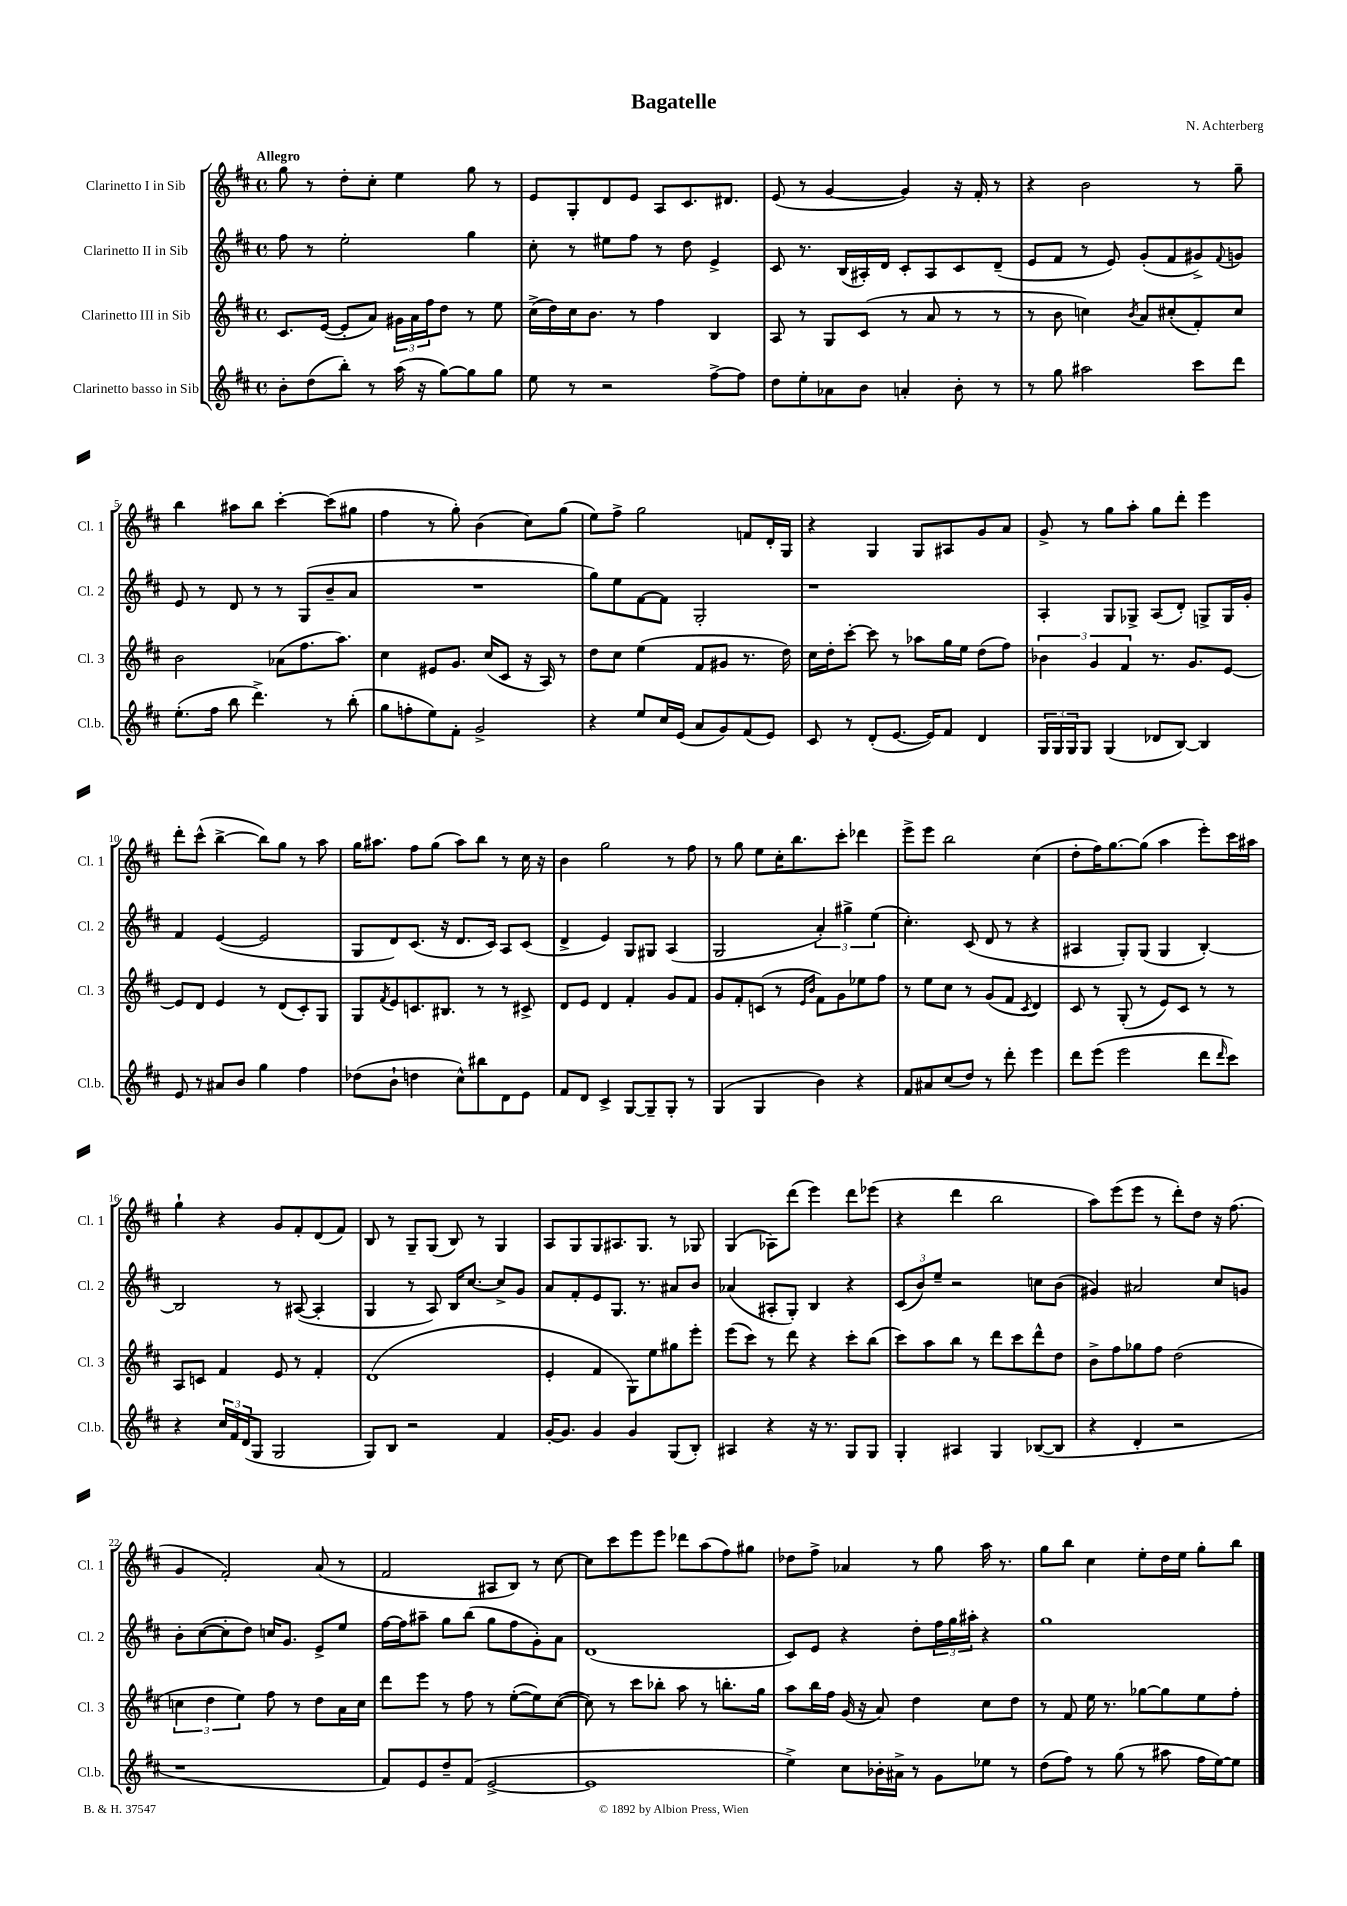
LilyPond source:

\header { title = "Bagatelle" composer = "N. Achterberg" }
<<
\new StaffGroup <<
\new Staff = "s0" \with { instrumentName = "Clarinetto I in Sib" shortInstrumentName = "Cl. 1" } {
    \clef treble \key d \major \defaultTimeSignature \time 4/4 \tempo "Allegro"
    g''8 r8 d''8-. cis''8-. e''4 g''8 r8 |
    e'8 g8-. d'8 e'8 a8 cis'8. dis'8. |
    e'8( r8 g'4~ g'4) r16 fis'16-. r8 |
    r4 b'2 r8 g''8-- |
    b''4 ais''8 b''8 cis'''4~-. cis'''8( gis''8 |
    fis''4 r8 g''8-.) b'4( cis''8) g''8( |
    e''8) fis''8-> g''2 f'8 d'16-. g16 |
    r4 g4 g8 ais8 g'8 a'8 |
    g'8-> r8 g''8 a''8-. g''8 d'''8-. e'''4 |
    d'''8-. cis'''8-^( b''4~-> b''8) g''8 r8 a''8 |
    g''16 ais''8. fis''8 g''8( ais''8) b''8 r8 cis''16 r16 |
    b'4 g''2 r8 fis''8 |
    r8 g''8 e''8 cis''16-. b''8. cis'''8-. des'''4 |
    e'''8-> e'''8 b''2 cis''4( |
    d''8-. fis''16) g''8.~ g''8( a''4 e'''8-.) cis'''16 ais''16 |
    g''4-! r4 g'8 fis'8-. d'8( fis'8) |
    b8 r8 g8-- g8( b8) r8 g4 |
    a8 g8 g8 ais8. g8. r8 ges8 |
    g4( aes8) d'''8( e'''4) d'''8 ees'''8( |
    r4 d'''4 b''2 |
    a''8) e'''8( e'''8 r8 d'''8-.) d''8 r16 fis''8.( |
    g'4 fis'2-.) a'8( r8 |
    fis'2 ais8 b8) r8 cis''8~ |
    cis''8 cis'''8 e'''8 e'''8 des'''8 a''8( fis''8) gis''8 |
    des''8 fis''8-> aes'4 r8 g''8 a''16 r8. |
    g''8 b''8 cis''4 e''8-. d''16 e''16 g''8-. b''8 \bar "|." |
}
\new Staff = "s1" \with { instrumentName = "Clarinetto II in Sib" shortInstrumentName = "Cl. 2" } {
    \clef treble \key d \major \defaultTimeSignature \time 4/4
    fis''8 r8 e''2-. g''4 |
    cis''8-. r8 eis''8 fis''8 r8 d''8 e'4-> |
    cis'8 r8. b16( ais16-.) d'16 cis'8-. ais8 cis'8 d'8--( |
    e'8 fis'8 r8 e'8) g'8-.( fis'8 gis'8->) \appoggiatura { fis'8 } g'8 |
    e'8 r8 d'8 r8 r8 g8( b'8-- a'8 |
    R1 |
    g''8) e''8 fis'8~ fis'8 g2-. |
    r1 |
    a4-. g8 ges8-> a8( d'8-.) g8-> g16 g'16-. |
    fis'4 e'4~( e'2 |
    g8 d'8) cis'8.( r16 d'8. cis'16) a8 cis'8( |
    d'4-> e'4) g8 gis8 a4( |
    g2 \tuplet 3/2 { a'4-.) gis''4-> e''4( } |
    cis''4.-.) cis'8( d'8 r8 r4 |
    ais4 g8-.) g8( g4 b4~-.) |
    b2 r8 ais8~( ais4-. |
    g4 r8 a8) b16 cis''8.~ cis''8-> g'8 |
    a'8 fis'8-. e'8 g8. r8. ais'8 b'8 |
    aes'4( ais8-. g8-.) b4 r4 |
    \tuplet 3/2 { cis'8( b'8) e''8-- } r2 c''8 b'8( |
    gis'4) ais'2 cis''8 g'8 |
    b'8-. cis''8~( cis''8-. d''8) c''16 g'8. e'8-> e''8 |
    fis''16~ fis''16 ais''8-- g''8 b''8( g''8 fis''8 g'8-.) a'8 |
    d'1( |
    cis'8) e'8 r4 d''8-. \tuplet 3/2 { fis''16 g''16 ais''16-. } r4 |
    g''1 \bar "|." |
}
\new Staff = "s2" \with { instrumentName = "Clarinetto III in Sib" shortInstrumentName = "Cl. 3" } {
    \clef treble \key d \major \defaultTimeSignature \time 4/4
    cis'8. e'16~( e'8-. a'8) \tuplet 3/2 { gis'16 a'16 fis''16 } d''8 r8 e''8 |
    cis''16->( d''16) cis''16 b'8. r8 fis''4 b4 |
    a8 r8 g8 cis'8( r8 a'8 r8 r8 |
    r8 b'8 c''4) \acciaccatura { b'8 } a'8 cis''8-.( fis'8-.) cis''8 |
    b'2 aes'8( fis''8. a''8.) |
    cis''4 eis'8 g'8. cis''16( cis'8 r16 a16) r8 |
    d''8 cis''8 e''4( fis'8 gis'8 r8. d''16) |
    cis''16 d''16-. cis'''8~-. cis'''8 r8 aes''8 g''16 e''16 d''8( fis''8) |
    \tuplet 3/2 { bes'4 g'4 fis'4 } r8. g'8. e'8~ |
    e'8 d'8 e'4 r8 d'8( cis'8-.) g8 |
    g8 \acciaccatura { fis'8 } e'8 c'8. bis8. r8 r8 cis'8-> |
    d'8 e'8 d'4 fis'4-. g'8 fis'8 |
    g'8 fis'8-. c'8( r8 \grace { e'16 b'16 } fis'8) g'8 ees''8 fis''8 |
    r8 e''8 cis''8 r8 g'8( fis'8 \acciaccatura { cis'8 } d'4) |
    cis'8 r8 g8-.( r8 e'8) cis'8 r8 r8 |
    a8 c'8 fis'4 e'8 r8 fis'4-. |
    d'1( |
    e'4-. fis'4 g8) e''8 gis''8 e'''8-. |
    e'''8( cis'''8) r8 d'''8 r4 cis'''8-. b''8( |
    cis'''8) a''8 b''8 r8 d'''8 cis'''8 d'''8-^ d''8 |
    b'8-> fis''8 ges''8 fis''8 d''2( |
    \tuplet 3/2 { c''4 d''4 e''4) } fis''8 r8 d''8 a'16 c''16 |
    d'''8 e'''8 r8 fis''8 r8 e''8~-.( e''8) cis''8~( |
    cis''8) r8 cis'''8 bes''8-. a''8 r8 b''8.-. g''16 |
    a''8 b''16 fis''16 g'16( r16 a'8) d''4 cis''8 d''8 |
    r8 fis'8 e''16 r8. ges''8~ ges''8 e''8 fis''8-. \bar "|." |
}
\new Staff = "s3" \with { instrumentName = "Clarinetto basso in Sib" shortInstrumentName = "Cl.b." } {
    \clef treble \key d \major \defaultTimeSignature \time 4/4
    b'8-. d''8( b''8-.) r8 a''16( r16 g''8~) g''8 g''8 |
    e''8 r8 r2 fis''8~-> fis''8 |
    d''8 e''8-. aes'8 b'8 a'4-. b'8-. r8 |
    r8 g''8 ais''2 cis'''8 d'''8 |
    e''8.-.( fis''16 b''8 d'''4.->) r8 b''8-.( |
    g''8 f''8-. e''8) fis'8-. g'2-> |
    r4 e''8 cis''16 e'16( a'8 g'8) fis'8( e'8) |
    cis'8 r8 d'8-.( e'8.~ e'16) fis'8 d'4 |
    \tuplet 3/2 { g16 g16 g16 } g8 g4( des'8 b8~) b4 |
    e'8 r8 ais'8 b'8 g''4 fis''4 |
    des''8( b'8-! d''4 cis''8-^) bis''8 d'8 e'8 |
    fis'8 d'8 cis'4-> g8~ g8-- g8-. r8 |
    g4( g4 b'4) r4 |
    fis'8 ais'8 cis''8( d''8) r8 d'''8-. e'''4 |
    d'''8 e'''8( e'''2 d'''8 \grace { d'''16 } cis'''8) |
    r4 \tuplet 3/2 { cis''16 fis'16 d'16( } g8 g2 |
    g8) b8 r2 fis'4 |
    g'16~-. g'8. g'4 g'4 g8( b8-.) |
    ais4 r4 r16 r8. g8 g8 |
    g4-. ais4 g4 bes8~( bes8 |
    r4 d'4-. r2 |
    r1 |
    fis'8) e'8 d''8-- fis'8( e'2~-> |
    e'1 |
    e''4->) cis''8 bes'16-. ais'16-> r8 g'8 ees''8 r8 |
    d''8( fis''8) r8 g''8( r8 ais''8 fis''16 e''16~) e''8 \bar "|." |
}
>>
>>
